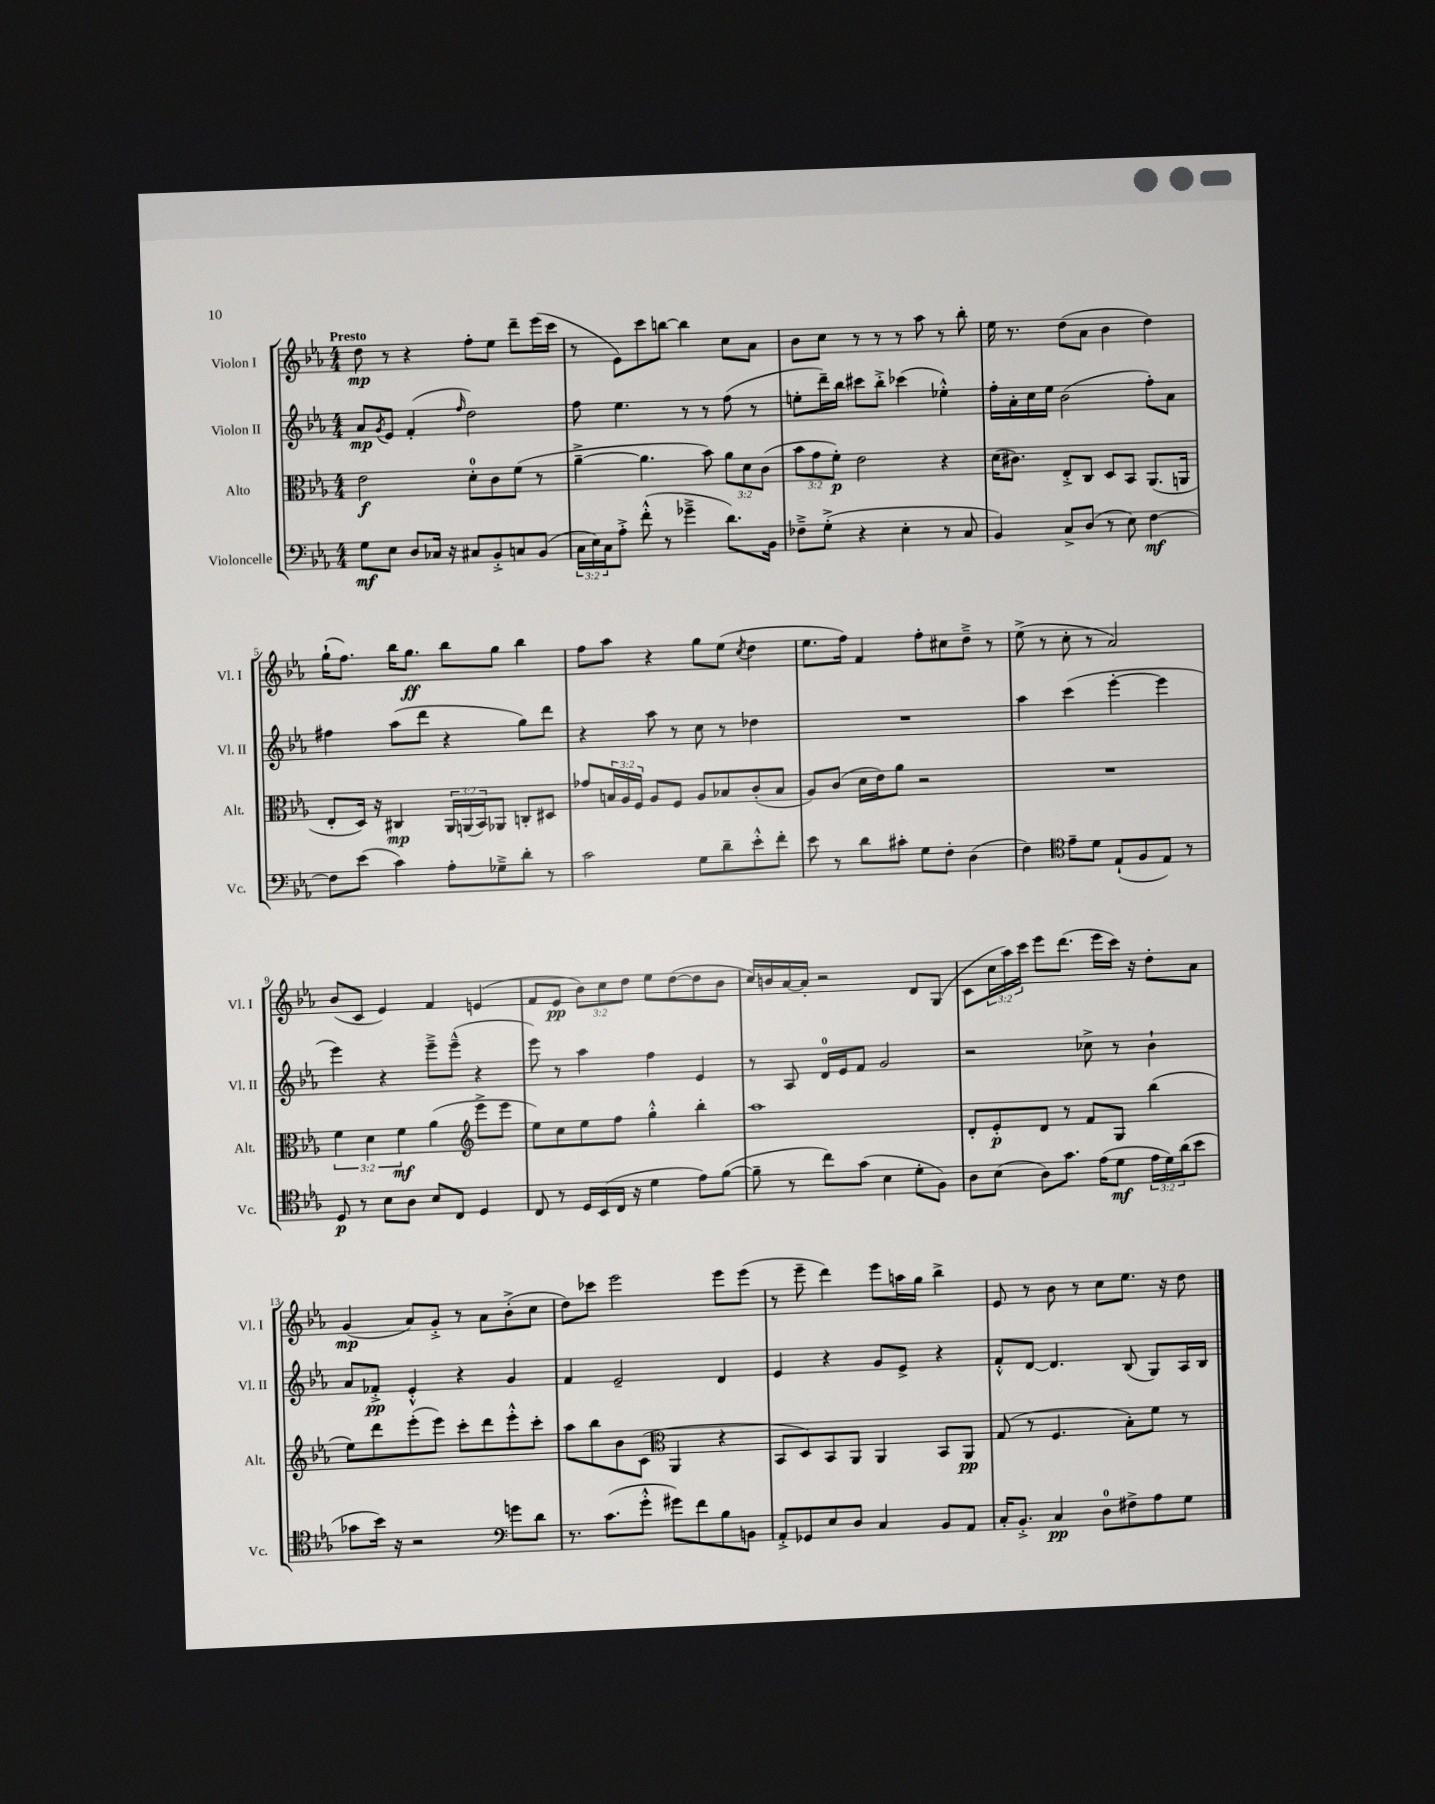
<<
\new StaffGroup <<
\new Staff = "s0" \with { instrumentName = "Violon I" shortInstrumentName = "Vl. I" } {
    \clef treble \key ees \major \numericTimeSignature \time 4/4 \override Staff.TupletNumber.text = #tuplet-number::calc-fraction-text \tempo "Presto"
    d''8\mp r8 r4 f''8-. ees''8 d'''8-- ees'''16( c'''16 |
    r8 ees'8) c'''8 b''8~ b''4 c''8 aes'8 |
    bes'8 c''8 r8 r8 r8 aes''8 r8 bes''8-. |
    ees''16 r8. d''8( aes'8 bes'4 d''4) |
    g''16-!( f''8.) bes''16 g''8.\ff bes''8 g''8 bes''4 |
    f''8 aes''8 r4 g''8 ees''8( \acciaccatura { c''8 } d''4 |
    ees''8. f''16) f'4 f''8-. cis''8 d''8---> r8 |
    ees''8->( r8 c''8-. r8 aes'2) |
    bes'8( c'8 ees'4) f'4 e'4( |
    f'8 ees'8\pp \tuplet 3/2 { bes'8) c''8 d''8 } ees''8 d''8~( d''8 bes'8 |
    c''16) b'16 aes'16~ aes'16-. r2 d'8 g8( |
    c'8 \tuplet 3/2 { c''16 aes''16) c'''16 } ees'''8 d'''8.( ees'''16 c'''16) r16 d''8-. aes'8 |
    g'4\mp( aes'8) g'8-.-> r8 aes'8 bes'8-.->( c''8 |
    d''8) ces'''8 ees'''2 ees'''8 ees'''8( |
    r8 ees'''8-- d'''4) ees'''8 a''16 g''16 bes''4-> |
    ees'8 r8 bes'8 r8 c''8 ees''8. r16 d''8 \bar "|." |
}
\new Staff = "s1" \with { instrumentName = "Violon II" shortInstrumentName = "Vl. II" } {
    \clef treble \key ees \major \numericTimeSignature \time 4/4
    aes'8\mp \acciaccatura { g'8 } ees'8 f'4-.( \grace { f''16 } d''2) |
    f''8 ees''4. r8 r8 f''8( r8 |
    e''8-. d'''16--) bes''16 cis'''8 bes''8-.-> ces'''4( ees''4-.-^) |
    f''16-. aes'16-. c''16 ees''16 bes'2( f''8-.) aes'8 |
    fis''4 aes''8( d'''8 r4 g''8) d'''8 |
    r4 aes''8 r8 c''8 r8 des''4 |
    R1 |
    aes''4 c'''4( ees'''4~-. ees'''4 |
    ees'''4) r4 ees'''8---> ees'''8---^( r4 |
    ees'''8) r8 aes''4 f''4 ees'4 |
    r8 aes8 d'16-0 ees'16 f'8 g'2 |
    r2 ces''8-> r8 bes'4-! |
    aes'8 fes'8-.->\pp ees'4-.-^ r4 g'4 |
    f'4 ees'2-- d'4 |
    ees'4 r4 g'8 ees'8-> r4 |
    f'8-.-^ d'8~ d'4. bes8( g8) aes16 bes16 \bar "|." |
}
\new Staff = "s2" \with { instrumentName = "Alto" shortInstrumentName = "Alt." } {
    \clef alto \key ees \major \numericTimeSignature \time 4/4 \override Staff.TupletNumber.text = #tuplet-number::calc-fraction-text
    ees'2\f d'8-0-. c'8 f'8( r8 |
    aes'4~---> aes'4. bes'8) \tuplet 3/2 { aes'8 d'8 c'8( } |
    \tuplet 3/2 { bes'8 g'8 f'8-.\p) } ees'2 r4 |
    d'16( cis'8.) ees8-.-> c8 d8 bes,8 aes,8.( a,16 |
    ees8-. d16) r16 cis4\mp \tuplet 3/2 { aes,16 a,16( bes,16) } aes,8 c8-. dis8 |
    ges'8 \tuplet 3/2 { b16 aes16 f16 } aes8 f8 aes8 bes8 c'8-.( bes8 |
    aes8) c'8( d'16 ees'16) aes'8 r2 |
    R1 |
    \tuplet 3/2 { f'4 d'4 f'4\mf } aes'4( \clef treble ees'''8-> ees'''8 |
    ees''8) c''8 ees''8 f''8 g''4-.-^ bes''4-. |
    aes''1 |
    d'8-. ees'8-.\p d'8 r8 f'8 g8 bes''4( |
    ees''8) d'''8 ees'''8-.( ees'''8) c'''8-. d'''8 ees'''8-.-^ c'''8-. |
    aes''8 bes''8 bes'8 c'8( \clef alto aes,4 r4 |
    bes,8 d8) bes,8 aes,8 aes,4 bes,8 aes,8\pp |
    g8( r8 f4. bes8-.) f'8 r8 \bar "|." |
}
\new Staff = "s3" \with { instrumentName = "Violoncelle" shortInstrumentName = "Vc." } {
    \clef bass \key ees \major \numericTimeSignature \time 4/4 \override Staff.TupletNumber.text = #tuplet-number::calc-fraction-text
    g8\mf ees8 d8 ces16 r16 cis8 bes,8-.-> c8 bes,8( |
    \tuplet 3/2 { c16 ees16) c16 } aes8-.-> f'8-.-^( r8 ges'4---> d'8.) bes,16 |
    fes8---> g8-.->( r4 ees4-. r8 c8 |
    bes,4) c8-> d8( r8 ees8) f4~\mf |
    f8 ees'8( c'4) aes8-. ges8---> d'8-. r8 |
    c'2 g8 d'8-- ees'8-.-^ f'8-. |
    ees'8 r8 d'8 cis'8-. g8 f8-. d4( |
    f4) \clef tenor ees'8-- d'8 ees8-!( f8 ees8) r8 |
    d8\p r8 bes8 aes8 bes8 c8 d4 |
    c8 r8 d16 bes,16( c16 r16 d'4 ees'8) f'8~( |
    f'8-- r8 c''8) g'8( bes4 d'8-. f8) |
    aes8 bes8( aes8) g'8. ees'16( d'8\mf \tuplet 3/2 { ees'16 d'16) aes'16( } bes'8 |
    ges'8 bes'16) r16 r2 \clef bass g'8 d'8 |
    r8. c'8.( g'8-.-^ gis'8) f'8 bes8 b,8 |
    aes,8-.-> ges,8 ees8 d8 c4 bes,8 aes,8 |
    c16-. bes,8.-.-> c4\pp d8-0 fis8-> aes8 g8 \bar "|." |
}
>>
>>
